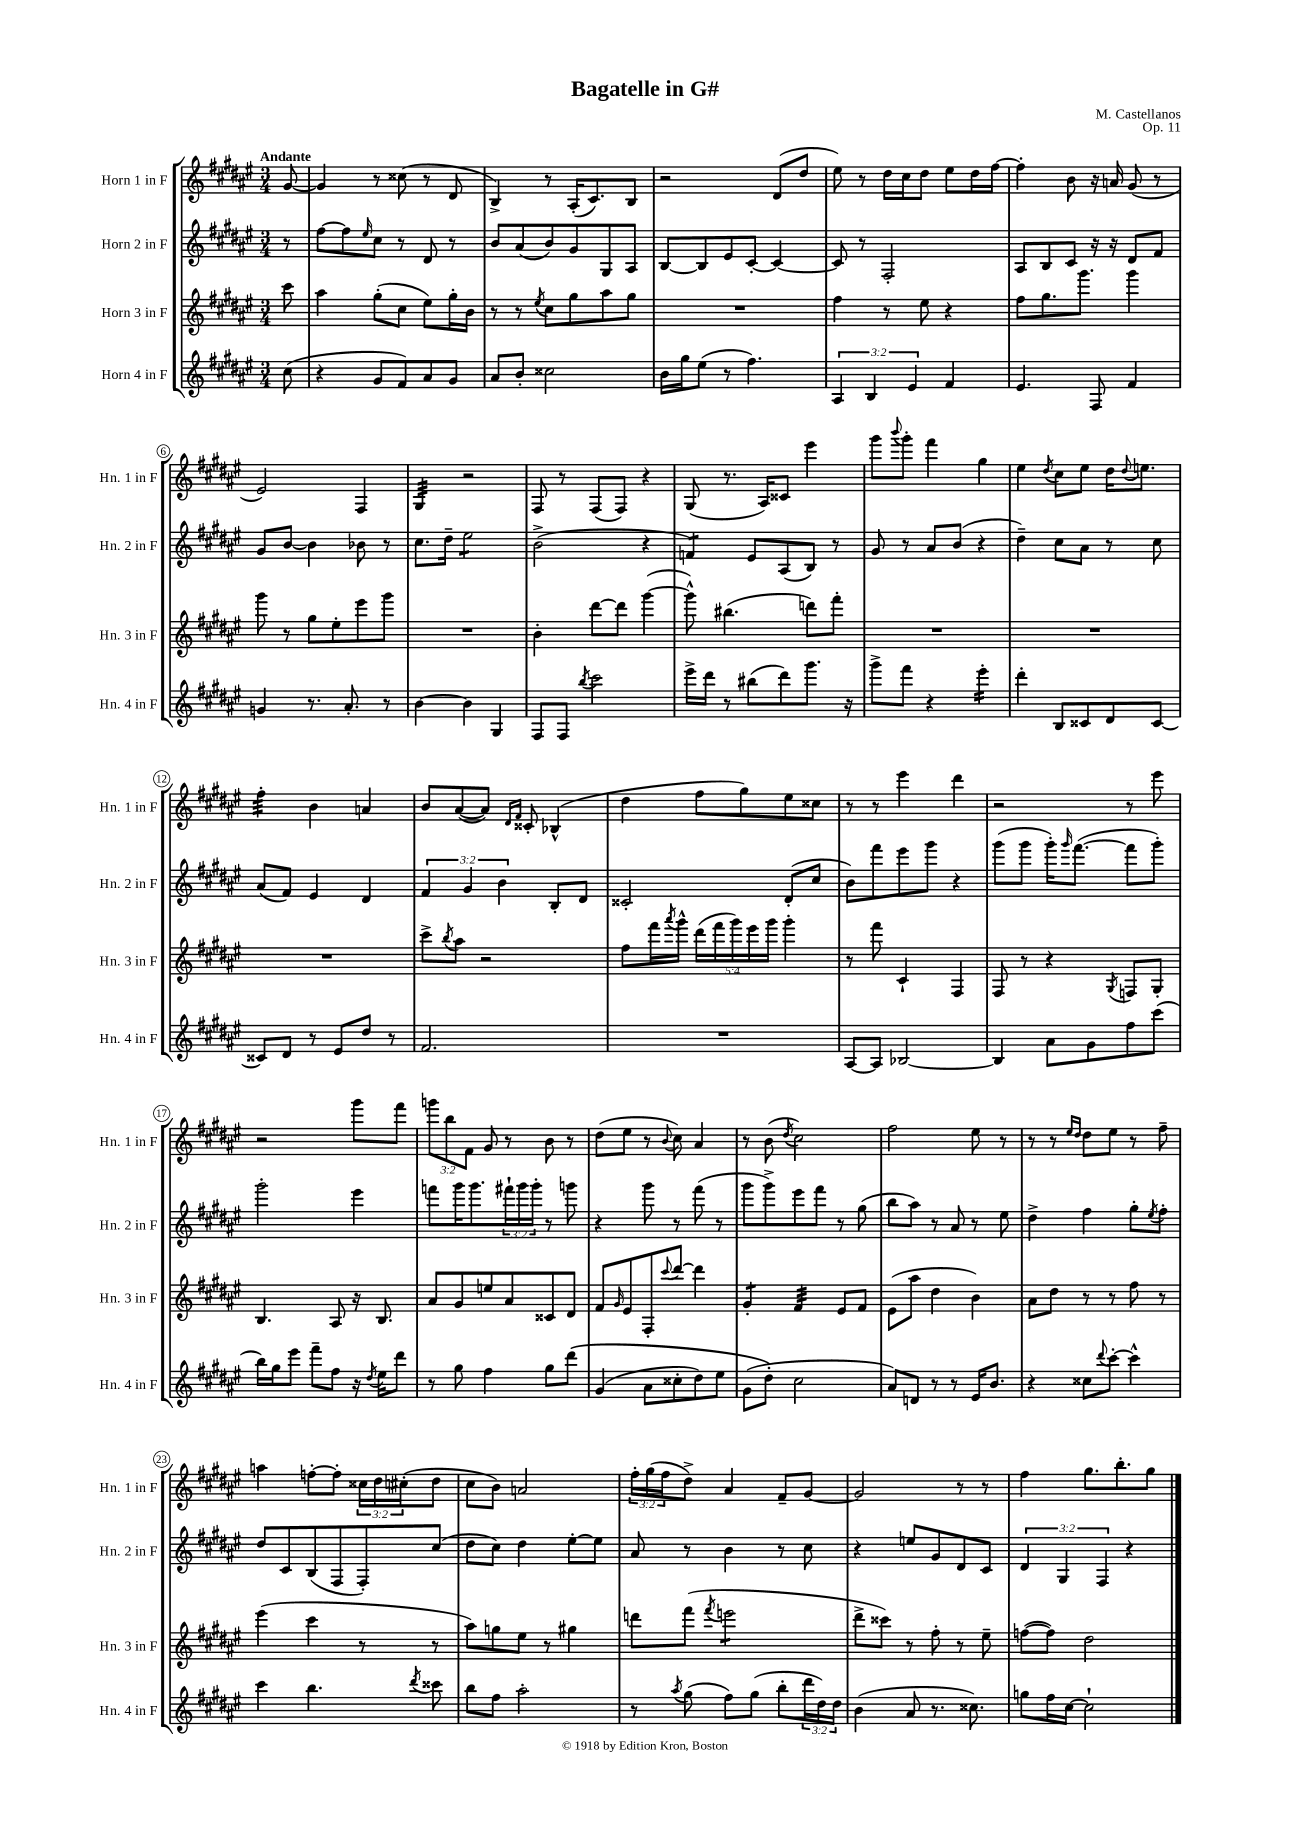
\header { title = "Bagatelle in G#" composer = "M. Castellanos" opus = "Op. 11" }
<<
\new StaffGroup <<
\new Staff = "s0" \with { instrumentName = "Horn 1 in F" shortInstrumentName = "Hn. 1 in F" } {
    \clef treble \key fis \major \numericTimeSignature \time 3/4 \override Staff.TupletNumber.text = #tuplet-number::calc-fraction-text \partial 8 \tempo "Andante"
    gis'8~ |
    gis'4 r8 cisis''8( r8 dis'8 |
    b4->) r8 ais16-.( cis'8.) b8 |
    r2 dis'8( dis''8 |
    eis''8) r8 dis''16 cis''16 dis''8 eis''8 dis''16 fis''16~ |
    fis''4-. b'8 r16 a'16 gis'8( r8 |
    eis'2) fis4 |
    gis4:32 r2 |
    fis8 r8 fis8( fis8) r4 |
    gis8( r8. ais16) cisis'8 eis'''4 |
    gis'''8 \appoggiatura { b'''8 } gis'''8-. fis'''4 gis''4 |
    eis''4 \acciaccatura { dis''8 } cis''8 eis''8 dis''16 \appoggiatura { dis''8 } e''8. |
    fis''4:32-. b'4 a'4 |
    b'8 ais'8~( ais'8) \grace { dis'16 fis'16 } cisis'8-. bes4-^( |
    dis''4 fis''8 gis''8) eis''8 cisis''8 |
    r8 r8 eis'''4 dis'''4 |
    r2 r8 eis'''8 |
    r2 gis'''8 fis'''8 |
    \tuplet 3/2 { g'''8 b''8 fis'8 } gis'8 r8 b'8 r8 |
    dis''8( eis''8 r8 \appoggiatura { b'8 } cis''8) ais'4 |
    r8 b'8( \acciaccatura { dis''8 } cis''2) |
    fis''2 eis''8 r8 |
    r8 r8 \grace { eis''16 dis''16 } dis''8 eis''8 r8 fis''8-- |
    a''4 f''8~-. f''8-. \tuplet 3/2 { cisis''16 dis''16 cis''16-.( } dis''8 |
    cis''8 b'8) a'2 |
    \tuplet 3/2 { fis''16-. gis''16( fis''16 } dis''8->) ais'4 fis'8-- gis'8~ |
    gis'2 r8 r8 |
    fis''4 gis''8. b''8.-. gis''8 \bar "|." |
}
\new Staff = "s1" \with { instrumentName = "Horn 2 in F" shortInstrumentName = "Hn. 2 in F" } {
    \clef treble \key fis \major \numericTimeSignature \time 3/4 \override Staff.TupletNumber.text = #tuplet-number::calc-fraction-text \partial 8
    r8 |
    fis''8~ fis''8 \grace { eis''16 } cis''8 r8 dis'8 r8 |
    b'8 ais'8( b'8) gis'8 gis8 ais8 |
    b8~ b8 eis'8 cis'8~-. cis'4~ |
    cis'8 r8 fis2-. |
    ais8 b8 cis'8 r16 r16 dis'8 fis'8 |
    gis'8 b'8~ b'4 bes'8 r8 |
    cis''8. dis''16-- eis''2:8 |
    b'2->( r4 |
    f'4:8) eis'8 ais8( b8) r8 |
    gis'8 r8 ais'8 b'8( r4 |
    dis''4--) cis''8 ais'8 r8 cis''8 |
    ais'8( fis'8) eis'4 dis'4 |
    \tuplet 3/2 { fis'4 gis'4 b'4 } b8-. dis'8 |
    cisis'2-. dis'8-.( cis''8 |
    b'8) fis'''8 eis'''8 gis'''8 r4 |
    gis'''8( gis'''8 gis'''16-.) \grace { gis'''16 } fis'''8.~( fis'''8 gis'''8-.) |
    gis'''2-. eis'''4 |
    f'''8 gis'''16 gis'''8. \tuplet 3/2 { fis'''16-! gis'''16 gis'''16-. } r8 g'''8 |
    r4 gis'''8 r8 fis'''8( r8 |
    gis'''8 gis'''8->) eis'''8 fis'''8 r8 gis''8( |
    b''8 ais''8) r8 ais'8 r8 eis''8 |
    dis''4-> fis''4 gis''8-. \acciaccatura { eis''8 } fis''8-. |
    dis''8 cis'8 b8( fis8 fis8-.) cis''8( |
    dis''8 cis''8) dis''4 eis''8~-. eis''8 |
    ais'8 r8 b'4 r8 cis''8 |
    r4 e''8 gis'8 dis'8 cis'8 |
    \tuplet 3/2 { dis'4 gis4 fis4 } r4 \bar "|." |
}
\new Staff = "s2" \with { instrumentName = "Horn 3 in F" shortInstrumentName = "Hn. 3 in F" } {
    \clef treble \key fis \major \numericTimeSignature \time 3/4 \override Staff.TupletNumber.text = #tuplet-number::calc-fraction-text \partial 8
    cis'''8 |
    ais''4 gis''8-.( cis''8 eis''8) gis''16-. b'16 |
    r8 r8 \acciaccatura { eis''8 } cis''8 gis''8 ais''8 gis''8 |
    R2. |
    fis''4 r8 eis''8 r4 |
    fis''8 gis''8. gis'''8. gis'''4 |
    gis'''8 r8 gis''8 eis''8-. eis'''8 gis'''8 |
    R2. |
    b'4-. dis'''8~ dis'''8 gis'''4~( |
    gis'''8-^) bis''4.( d'''8) fis'''8-. |
    R2. |
    R2. |
    R2. |
    cis'''8-> \acciaccatura { b''8 } ais''8 r2 |
    fis''8 fis'''16 \acciaccatura { ais'''8 } gis'''16-^ \tuplet 5/4 { dis'''16( fis'''16 gis'''16) eis'''16 gis'''16 } gis'''4-. |
    r8 fis'''8 cis'4-! fis4 |
    fis8 r8 r4 \acciaccatura { gis8 } f8 gis8-. |
    b4. ais8 r16 b8. |
    ais'8 gis'8 e''8 ais'8 cisis'8 dis'8 |
    fis'8 \grace { gis'16 } eis'8 fis8-. \appoggiatura { cis'''8 } dis'''8~ dis'''4 |
    gis'4:8-. fis'4:32 eis'8 fis'8 |
    eis'8( ais''8 dis''4 b'4) |
    ais'8 dis''8 r8 r8 fis''8 r8 |
    eis'''4( cis'''4 r8 r8 |
    ais''8) g''8 eis''8 r8 gis''4 |
    d'''8 fis'''8( \acciaccatura { fis'''8 } e'''2:8 |
    dis'''8-> cisis'''8) r8 fis''8-. r8 eis''8-- |
    f''8~( f''8) dis''2 \bar "|." |
}
\new Staff = "s3" \with { instrumentName = "Horn 4 in F" shortInstrumentName = "Hn. 4 in F" } {
    \clef treble \key fis \major \numericTimeSignature \time 3/4 \override Staff.TupletNumber.text = #tuplet-number::calc-fraction-text \partial 8
    cis''8( |
    r4 gis'8 fis'8) ais'8 gis'8 |
    ais'8 b'8-. cisis''2 |
    b'16 gis''16 eis''8( r8 fis''4.) |
    \tuplet 3/2 { ais4 b4 eis'4 } fis'4 |
    eis'4. fis8 fis'4 |
    g'4 r8. ais'8.-. r8 |
    b'4~ b'4 gis4 |
    fis8 fis8 \acciaccatura { b''8 } cis'''2 |
    eis'''16-> dis'''16 r8 bis''8( dis'''8) gis'''8. r16 |
    gis'''8-> fis'''8 r4 eis'''4:16-. |
    dis'''4-. b8 cisis'8 dis'8 cisis'8~ |
    cisis'8 dis'8 r8 eis'8 dis''8 r8 |
    fis'2. |
    R2. |
    ais8~ ais8 bes2~ |
    bes4 ais'8 gis'8 fis''8 cis'''8( |
    b''16) gis''16 eis'''8 fis'''8-- fis''8 r16 \acciaccatura { dis''8 } eis''16 dis'''8 |
    r8 gis''8 fis''4 gis''8 dis'''8\( |
    gis'4( ais'8 cisis''8-. dis''8) eis''8 |
    gis'8( dis''8-.\) cis''2 |
    ais'8) d'8 r8 r8 eis'16 b'8. |
    r4 cisis''8 \appoggiatura { dis'''8 } cis'''8~-. cis'''4-^ |
    cis'''4 b''4. \acciaccatura { dis'''8 } cisis'''8 |
    b''8 fis''8 ais''2-. |
    r8 \acciaccatura { ais''8 } gis''8( fis''8) gis''8( b''8-. \tuplet 3/2 { dis'''16 dis''16) dis''16 } |
    b'4( ais'8 r8. cisis''8.) |
    g''8 fis''16 cis''16~ cis''2-! \bar "|." |
}
>>
>>
\layout { \context { \Score \override BarNumber.stencil = #(make-stencil-circler 0.1 0.3 ly:text-interface::print) } }
